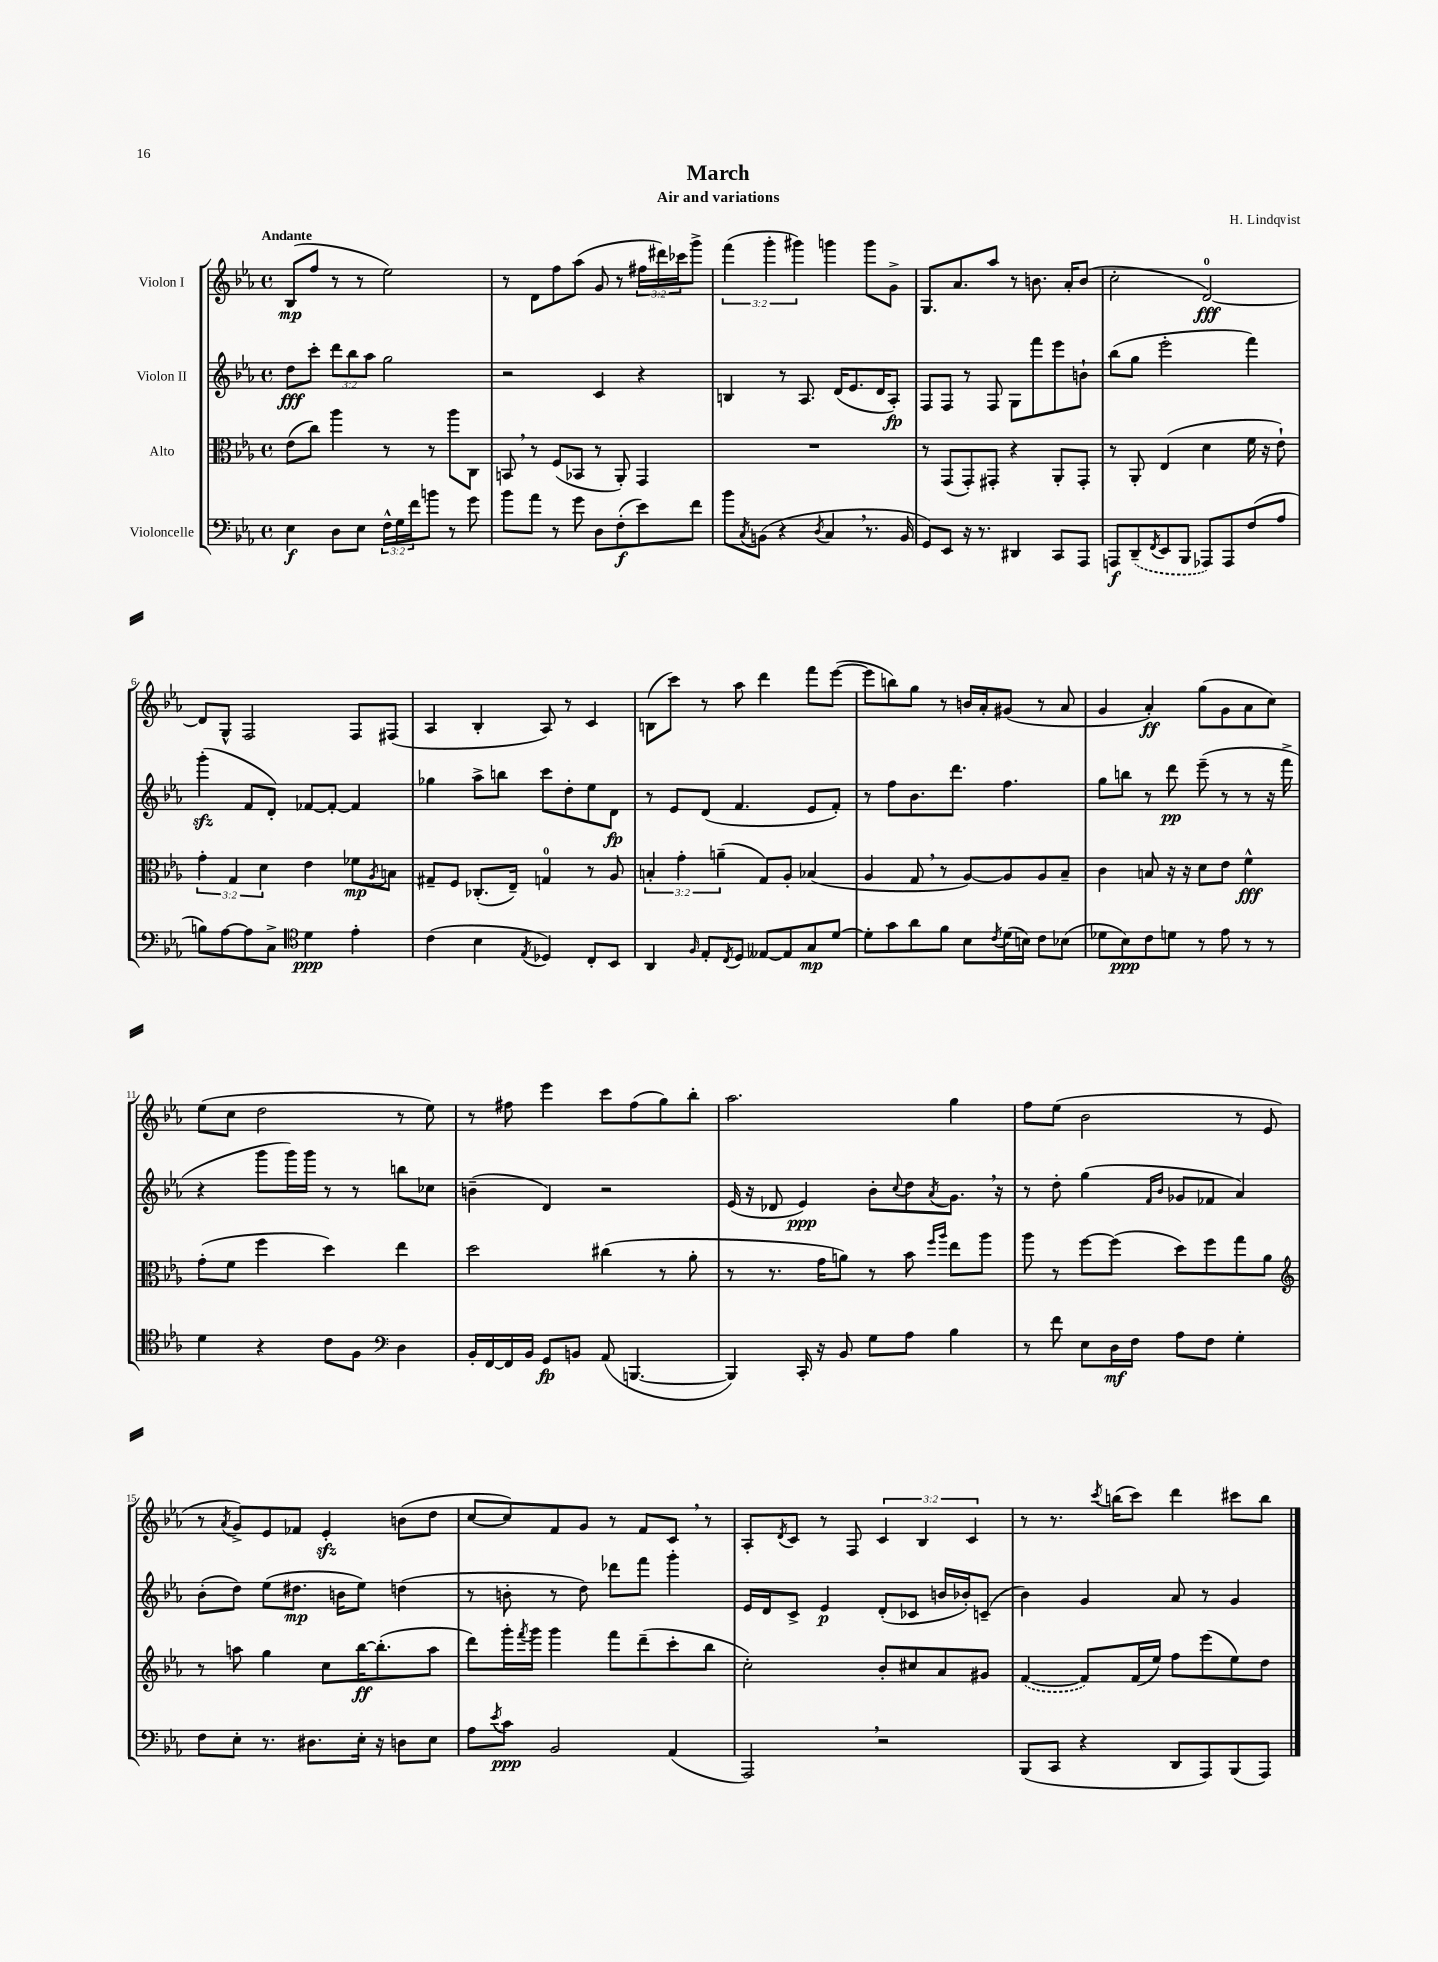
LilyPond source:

\header { title = "March" composer = "H. Lindqvist" subtitle = "Air and variations" }
<<
\new StaffGroup <<
\new Staff = "s0" \with { instrumentName = "Violon I" } {
    \clef treble \key ees \major \defaultTimeSignature \time 4/4 \override Staff.TupletNumber.text = #tuplet-number::calc-fraction-text \tempo "Andante"
    bes8\mp( f''8 r8 r8 ees''2) |
    r8 d'8 f''8 aes''8( g'8 r8 \tuplet 3/2 { fis''16 dis'''16) ces'''16 } g'''8-> |
    \tuplet 3/2 { f'''4( g'''4-. gis'''4) } g'''4 g'''8 g'8-> |
    g8. aes'8. aes''8 r8 b'8. aes'16-. b'8( |
    c''2-. d'2-0~\fff) |
    d'8 g8-^ f2 f8 fis8( |
    aes4 bes4-. aes8) r8 c'4 |
    b8( c'''8) r8 aes''8 d'''4 f'''8 ees'''8~( |
    ees'''8 b''8) g''8 r8 b'16 aes'16-. gis'8( r8 aes'8 |
    g'4 aes'4-.\ff) g''8( g'8 aes'8 c''8) |
    ees''8( c''8 d''2 r8 ees''8) |
    r8 fis''8 ees'''4 c'''8 fis''8( g''8) bes''8-. |
    aes''2. g''4 |
    f''8 ees''8( bes'2 r8 ees'8 |
    r8 \acciaccatura { aes'8 } g'8->) ees'8 fes'8 ees'4-.\sfz b'8( d''8 |
    c''8~ c''8) f'8 g'8 r8 f'8 c'8 \breathe r8 |
    aes8-. \acciaccatura { d'8 } c'8 r8 f8 \tuplet 3/2 { c'4 bes4 c'4 } |
    r8 r8. \acciaccatura { c'''8 } b''16( c'''8) d'''4 cis'''8 b''8 \bar "|." |
}
\new Staff = "s1" \with { instrumentName = "Violon II" } {
    \clef treble \key ees \major \defaultTimeSignature \time 4/4 \override Staff.TupletNumber.text = #tuplet-number::calc-fraction-text
    d''8\fff c'''8-. \tuplet 3/2 { d'''8 bes''8 aes''8 } g''2 |
    r2 c'4 r4 |
    b4 r8 aes8. d'16( ees'8. d'16 aes8-.\fp) |
    f8 f8 r8 f8 g8 f'''8 ees'''8 b'8-! |
    bes''8( g''8 ees'''2-. f'''4) |
    g'''4-.\sfz( f'8 d'8-.) fes'8~ fes'8~-. fes'4 |
    ges''4 aes''8-> b''8 c'''8 d''8-. ees''8 d'8\fp |
    r8 ees'8 d'8( f'4. ees'8 f'8-.) |
    r8 f''8 bes'8. d'''8. f''4. |
    g''8 b''8 r8 d'''8\pp ees'''8--( r8 r8 r16 f'''16-> |
    r4 g'''8 g'''16) g'''16 r8 r8 b''8 ces''8 |
    b'4--( d'4) r2 |
    ees'16( r16 des'8 ees'4\ppp) bes'8-. \appoggiatura { c''8 } d''8 \acciaccatura { aes'8 } g'8. \breathe r16 |
    r8 d''8-. g''4( \grace { f'16 bes'16 } ges'8 fes'8 aes'4) |
    bes'8-.( d''8) ees''8( dis''8.\mp b'16 ees''8) d''4( |
    r8 b'8-. r8 d''8) des'''8 f'''8 g'''4-. |
    ees'16 d'16 c'8-> ees'4\p d'8-.( ces'8 b'16 bes'16-.) c'8--( |
    bes'4) g'4 aes'8 r8 g'4 \bar "|." |
}
\new Staff = "s2" \with { instrumentName = "Alto" } {
    \clef alto \key ees \major \defaultTimeSignature \time 4/4 \override Staff.TupletNumber.text = #tuplet-number::calc-fraction-text
    ees'8( c''8) aes''4 r8 r8 aes''8 c8 |
    b,8 \breathe r8 f8( bes,8 r8 aes,8-.) g,4 |
    R1 |
    r8 g,8( g,8-.) gis,8-. r4 aes,8-. gis,8-. |
    r8 aes,8-. ees4( d'4 f'16 r16 ees'8-!) |
    \tuplet 3/2 { g'4-. g4 d'4 } ees'4 fes'8\mp \acciaccatura { aes8 } b8 |
    gis8-- f8 ces8.-.( ees16--) g4-0 r8 aes8 |
    \tuplet 3/2 { b4-. g'4-. a'4--( } g8) aes8-. bes4( |
    aes4 g8 \breathe r8 aes8~) aes8 aes8 bes8-- |
    c'4 b8 r16 r16 d'8 ees'8 f'4-^\fff |
    g'8-.( f'8 f''4 d''4) ees''4 |
    d''2 cis''4( r8 aes'8-. |
    r8 r8. g'16 a'8) r8 bes'8 \grace { f''16 aes''16 } ees''8 aes''8 |
    aes''8 r8 f''8~ f''8( d''8) f''8 g''8 aes'8 |
    \clef treble r8 a''8 g''4 c''8 bes''16~\ff bes''8.-.( a''8 |
    d'''8) g'''16-. \acciaccatura { f'''8 } g'''16 g'''4 f'''8 d'''8--( c'''8-. bes''8 |
    c''2-.) bes'8-. cis''8 aes'8 gis'8 |
    \once \slurDashed f'4~( f'8) f'16( ees''16) f''8 ees'''8( ees''8) d''8 \bar "|." |
}
\new Staff = "s3" \with { instrumentName = "Violoncelle" } {
    \clef bass \key ees \major \defaultTimeSignature \time 4/4 \override Staff.TupletNumber.text = #tuplet-number::calc-fraction-text
    ees4\f d8 ees8 \tuplet 3/2 { f16-^ g16 f'16 } b'8 r8 g'8 |
    bes'8 aes'8 r8 g'8 d8 f8-.\f( ees'8) f'8 |
    bes'8 \acciaccatura { c8 } b,8( r4 \acciaccatura { d8 } c4 \breathe r8. b,16 |
    g,8) ees,8 r16 r8. dis,4 c,8 aes,,8 |
    a,,8\f \once \slurDashed d,8--( \acciaccatura { f,8 } ees,8 bes,,8 aes,,8) aes,,8 f8( aes8 |
    b8) aes8~ aes8 c8-> \clef tenor d'4\ppp ees'4-. |
    c'4( bes4 \acciaccatura { ees8 } des4) c8-. bes,8 |
    aes,4 \grace { f16 } ees8-. \acciaccatura { c8 } d8 eeses8~ eeses8 g8\mp d'8~ |
    d'8-. g'8 aes'8 f'8 bes8 \acciaccatura { c'8 } d'16( b16) c'8 bes8( |
    des'8 bes8\ppp) c'8 d'8 r8 ees'8 r8 r8 |
    d'4 r4 c'8 f8 \clef bass d4 |
    bes,16-. f,16~ f,16 bes,16 g,8\fp b,8 aes,8( b,,4.~ |
    b,,4) c,16-. r16 bes,8 g8 aes8 bes4 |
    r8 f'8 ees8 d16\mf f16 aes8 f8 g4-. |
    f8 ees8-. r8. dis8. ees16-. r16 d8 ees8 |
    aes8 \acciaccatura { ees'8 } c'8\ppp bes,2 aes,4( |
    aes,,2) \breathe r2 |
    bes,,8( c,8 r4 d,8 aes,,8) bes,,8( aes,,8) \bar "|." |
}
>>
>>
